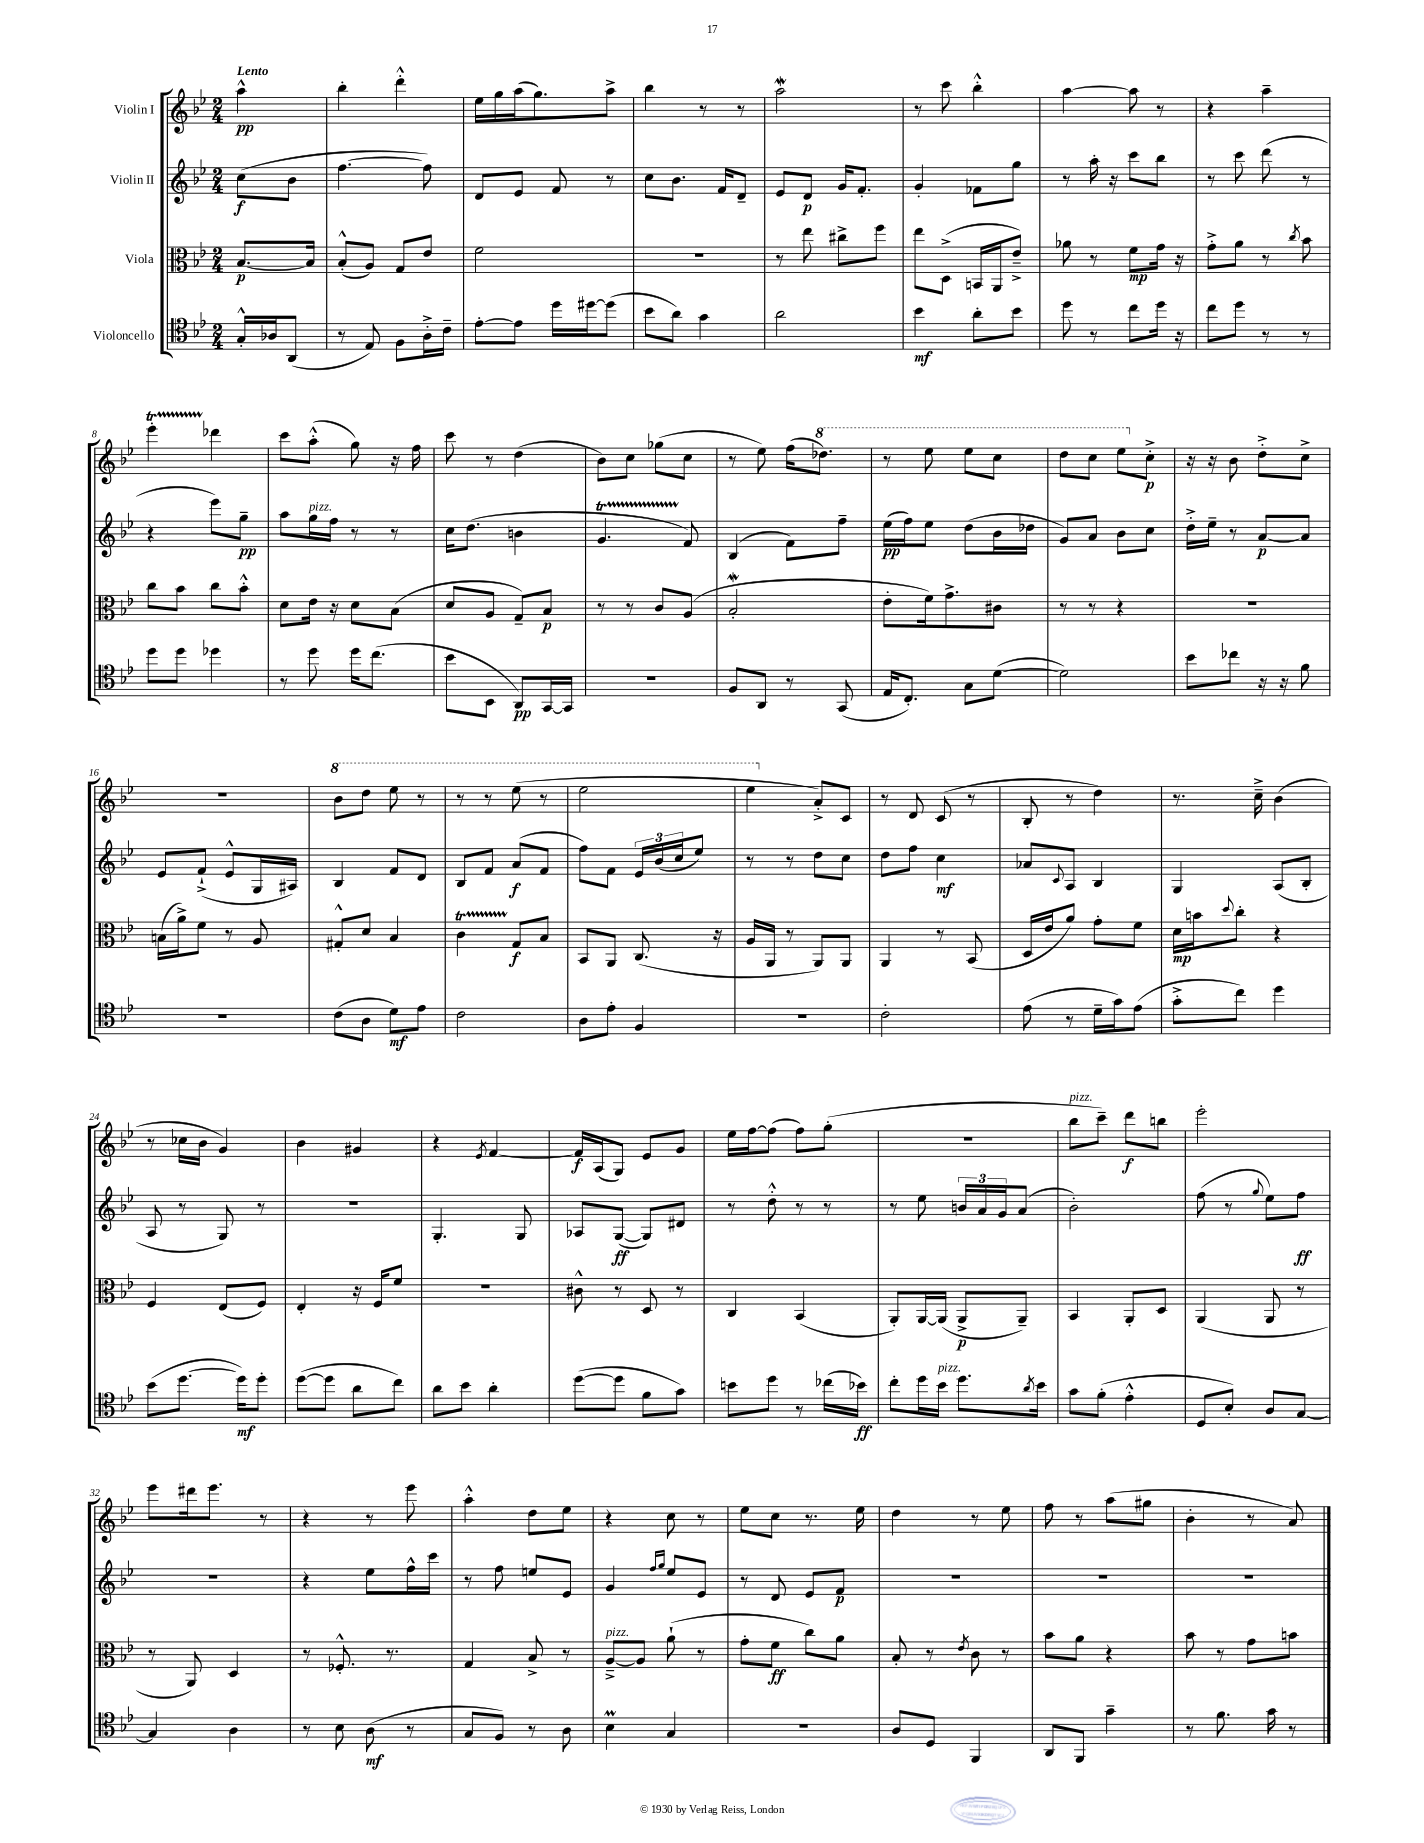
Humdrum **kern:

**kern	**dynam	**kern	**dynam	**kern	**dynam	**kern	**dynam
*part4	*part4	*part3	*part3	*part2	*part2	*part1	*part1
*staff4	*staff4	*staff3	*staff3	*staff2	*staff2	*staff1	*staff1
*I"Violoncello	*	*I"Viola	*	*I"Violin II	*	*I"Violin I	*
*clefC4	*	*clefC3	*	*clefG2	*	*clefG2	*
*k[b-e-]	*	*k[b-e-]	*	*k[b-e-]	*	*k[b-e-]	*
*M2/4	*	*M2/4	*	*M2/4	*	*M2/4	*
=	=	=	=	=	=	=	=
!	!	!	!	!	!	!LO:TX:a:B:t=Lento	!
16G'^^/LL	.	[8.B-/L	p	(8cc\L	f	4aa^^\	pp
16A-X/J	.	.	.	.	.	.	.
(8AA/J	.	.	.	8b-\J	.	.	.
.	.	16B-/Jk]	.	.	.	.	.
=1	=1	=1	=1	=1	=1	=1	=1
8r	.	(8B-'^^/L	.	[4.ff\	.	4bb-'\	.
8E-/)	.	8A/J)	.	.	.	.	.
8F\L	.	8G/L	.	.	.	4ddd'^^\	.
16A'^\L	.	8e-/J	.	8ff\])	.	.	.
16c~\JJ	.	.	.	.	.	.	.
=2	=2	=2	=2	=2	=2	=2	=2
[8e-'\L	.	2f\	.	8d/L	.	16ee-\LL	.
.	.	.	.	.	.	16gg\	.
8e-\J]	.	.	.	8e-/J	.	(16aa\J	.
.	.	.	.	.	.	8.gg\)	.
16dd\LL	.	.	.	8f/	.	.	.
[16dd#X\J	.	.	.	.	.	.	.
(8dd#\J]	.	.	.	8r	.	8aa^\J	.
=3	=3	=3	=3	=3	=3	=3	=3
8b-\L	.	2r	.	8cc\L	.	4bb-\	.
8a\J)	.	.	.	8.b-\J	.	.	.
4g\	.	.	.	.	.	8r	.
.	.	.	.	16f/KL	.	.	.
.	.	.	.	8d~/J	.	8r	.
=4	=4	=4	=4	=4	=4	=4	=4
2a\	.	8r	.	8e-/L	.	2aaW\	.
.	.	8ee-\	.	8d/J	p	.	.
.	.	8cc#X^\L	.	16g/KL	.	.	.
.	.	.	.	8.f'/J	.	.	.
.	.	8ff\J	.	.	.	.	.
=5	=5	=5	=5	=5	=5	=5	=5
4b-\	mf	8ee-\L	.	4g'/	.	8r	.
.	.	(8D^\J	.	.	.	8ccc\	.
8a'\L	.	16BBn/LL	.	8f-X\L	.	4bb-'^^\	.
.	.	16AA/J	.	.	.	.	.
8b-\J	.	8e-~^/J)	.	8gg\J	.	.	.
=6	=6	=6	=6	=6	=6	=6	=6
8dd\	.	8a-X\	.	8r	.	[4aa\	.
8r	.	8r	.	16aa'\	.	.	.
.	.	.	.	16r	.	.	.
8cc\L	.	8f\L	mp	8ccc\L	.	8aa\]	.
16dd\Jk	.	16g\Jk	.	8bb-\J	.	8r	.
16r	.	16r	.	.	.	.	.
=7	=7	=7	=7	=7	=7	=7	=7
8cc\L	.	8g'^\L	.	8r	.	4r	.
8dd\J	.	8a\J	.	8ccc\	.	.	.
8r	.	8r	.	(8ddd\	.	4aa~\	.
.	.	8qcc/	.	.	.	.	.
8r	.	8b-\	.	8r	.	.	.
!!LO:LB:g=z
=8	=8	=8	=8	=8	=8	=8	=8
8dd\L	.	8cc\L	.	4r	.	4eee-T'\	.
8dd\J	.	8b-\J	.	.	.	.	.
4dd-X\	.	8cc\L	.	8eee-\L)	.	4ddd-X\	.
.	.	8b-'^^\J	.	8gg~\J	pp	.	.
=9	=9	=9	=9	=9	=9	=9	=9
8r	.	8d\L	.	8aa\L	.	8ccc\L	.
!	!	!	!	!LO:TX:a:i:t=pizz.	!	!	!
8dd\	.	16e-\Jk	.	16gg\L	.	(8aa'^^\J	.
.	.	16r	.	16ff\JJ	.	.	.
16dd\KL	.	8d\L	.	8r	.	8gg\)	.
(8.cc\J	.	.	.	.	.	.	.
.	.	(8B-\J	.	8r	.	16r	.
.	.	.	.	.	.	16ff\	.
=10	=10	=10	=10	=10	=10	=10	=10
8b-\L	.	8d/L	.	16cc\KL	.	8ccc\	.
.	.	.	.	(8.dd\J	.	.	.
8BB-\J	.	8A/J	.	.	.	8r	.
8AA/L)	pp	8G~/L)	.	4bn\	.	(4dd\	.
[16GG/L	.	8B-/J	p	.	.	.	.
16GG/JJ]	.	.	.	.	.	.	.
=11	=11	=11	=11	=11	=11	=11	=11
2r	.	8r	.	4.gT/	.	8b-\L)	.
.	.	8r	.	.	.	8cc\J	.
.	.	8c/L	.	.	.	(8gg-X\L	.
.	.	(8A/J	.	8f/)	.	8cc\J	.
=12	=12	=12	=12	=12	=12	=12	=12
8F/L	.	2B-w'/	.	(4B-/	.	8r	.
8AA/J	.	.	.	.	.	8ee-\)	.
8r	.	.	.	8f\L)	.	(16ff\KL	.
*	*	*	*	*	*	*8va	*
.	.	.	.	.	.	8.ddd-X\J)	.
(8GG/	.	.	.	8ff~\J	.	.	.
=13	=13	=13	=13	=13	=13	=13	=13
16E-/KL	.	8e-'\L	.	(16ee-\LL	pp	8r	.
8.C'/J)	.	.	.	16ff\J)	.	.	.
.	.	16f\k)	.	8ee-\J	.	8eee-\	.
.	.	8.g^\	.	.	.	.	.
8G\L	.	.	.	(8dd\L	.	8eee-\L	.
([8d\J	.	8c#X\J	.	16b-\L	.	8ccc\J	.
.	.	.	.	16dd-X\JJ	.	.	.
=14	=14	=14	=14	=14	=14	=14	=14
2d\])	.	8r	.	8g/L)	.	8ddd\L	.
.	.	8r	.	8a/J	.	8ccc\J	.
.	.	4r	.	8b-\L	.	8eee-\L	.
*	*	*	*	*	*	*X8va	*
.	.	.	.	8cc\J	.	8cc'^\J	p
=15	=15	=15	=15	=15	=15	=15	=15
8b-\L	.	2r	.	16dd'^\LL	.	16r	.
.	.	.	.	16ee-~\JJ	.	16r	.
8cc-X\J	.	.	.	8r	.	8b-\	.
16r	.	.	.	[8a/L	p	8dd'^\L	.
16r	.	.	.	.	.	.	.
8f\	.	.	.	8a/J]	.	8cc^\J	.
!!LO:LB:g=z
=16	=16	=16	=16	=16	=16	=16	=16
2r	.	(16Bn\LL	.	8e-/L	.	2r	.
.	.	16a^\J)	.	.	.	.	.
.	.	8f\J	.	(8f`^/J	.	.	.
.	.	8r	.	8e-^^/L	.	.	.
.	.	8A/	.	16G/L	.	.	.
.	.	.	.	16A#X/JJ)	.	.	.
=17	=17	=17	=17	=17	=17	=17	=17
*	*	*	*	*	*	*8va	*
(8c\L	.	8G#X'^^/L	.	4B-/	.	8bb-\L	.
8A\J	.	8d/J	.	.	.	8ddd\J	.
8d\L)	mf	4B-/	.	8f/L	.	8eee-\	.
8e-\J	.	.	.	8d/J	.	8r	.
=18	=18	=18	=18	=18	=18	=18	=18
2c\	.	4cT\	.	8B-/L	.	8r	.
.	.	.	.	8f/J	.	8r	.
.	.	8G/L	f	(8a/L	f	(8eee-\	.
.	.	8B-/J	.	8f/J	.	8r	.
=19	=19	=19	=19	=19	=19	=19	=19
8A\L	.	8BB-/L	.	8ff\L)	.	2eee-\	.
8e-'\J	.	8AA/J	.	8f\J	.	.	.
4F/	.	(8.C/	.	24e-/LL	.	.	.
.	.	.	.	(24b-/	.	.	.
.	.	.	.	24cc/J	.	.	.
.	.	.	.	8ee-/J)	.	.	.
.	.	16r	.	.	.	.	.
=20	=20	=20	=20	=20	=20	=20	=20
2r	.	16A/LL	.	8r	.	4eee-\	.
.	.	16AA/JJ	.	.	.	.	.
.	.	8r	.	8r	.	.	.
*	*	*	*	*	*	*X8va	*
.	.	8AA/L)	.	8dd\L	.	8a'^/L)	.
.	.	8AA/J	.	8cc\J	.	8c/J	.
=21	=21	=21	=21	=21	=21	=21	=21
2c'\	.	4AA/	.	8dd\L	.	8r	.
.	.	.	.	8ff\J	.	8d/	.
.	.	8r	.	4cc\	mf	(8c/	.
.	.	(8BB-/	.	.	.	8r	.
=22	=22	=22	=22	=22	=22	=22	=22
(8e-\	.	16D/LL	.	8a-X/L	.	8B-'/	.
.	.	16e-/J	.	.	.	.	.
.	.	.	.	8qqc/	.	.	.
8r	.	8a/J)	.	8A/J	.	8r	.
16d~\LL	.	8g'\L	.	4B-/	.	4dd\)	.
16g\J)	.	.	.	.	.	.	.
(8e-\J	.	8f\J	.	.	.	.	.
=23	=23	=23	=23	=23	=23	=23	=23
8g'^\L	.	16d\LL	mp	4G/	.	8.r	.
.	.	16bn\J	.	.	.	.	.
.	.	8qqdd/	.	.	.	.	.
8cc\J)	.	8cc'\J	.	.	.	.	.
.	.	.	.	.	.	16cc~^\	.
4dd\	.	4r	.	(8A/L	.	(4b-\	.
.	.	.	.	8B-'/J	.	.	.
!!LO:LB:g=z
=24	=24	=24	=24	=24	=24	=24	=24
(8b-\L	.	4F/	.	8A/	.	8r	.
[8.dd\J	.	.	.	8r	.	16cc-X\LL	.
.	.	.	.	.	.	16b-\JJ	.
.	.	(8E-/L	.	8G/)	.	4g/)	.
16dd\KL])	mf	.	.	.	.	.	.
8dd'\J	.	8F/J)	.	8r	.	.	.
=25	=25	=25	=25	=25	=25	=25	=25
([8dd\L	.	4E-'/	.	2r	.	4b-\	.
8dd\J]	.	.	.	.	.	.	.
8a\L	.	16r	.	.	.	4g#X/	.
.	.	16F/KL	.	.	.	.	.
8cc\J)	.	8f/J	.	.	.	.	.
=26	=26	=26	=26	=26	=26	=26	=26
8a\L	.	2r	.	4.G'/	.	4r	.
8b-\J	.	.	.	.	.	.	.
.	.	.	.	.	.	8qe-/	.
4a'\	.	.	.	.	.	[4f/	.
.	.	.	.	8G/	.	.	.
=27	=27	=27	=27	=27	=27	=27	=27
([8dd\L	.	8c#X^^\	.	8A-X/L	.	16f/LL]	f
.	.	.	.	.	.	(16A/J	.
8dd\J]	.	8r	.	([8G/J	ff	8G/J)	.
8f\L	.	8D/	.	8G/L])	.	8e-/L	.
8g\J)	.	8r	.	8d#X/J	.	8g/J	.
=28	=28	=28	=28	=28	=28	=28	=28
8bn\L	.	4C/	.	8r	.	16ee-\LL	.
.	.	.	.	.	.	[16ff\J	.
8dd\J	.	.	.	8dd'^^\	.	(8ff\J]	.
8r	.	(4BB-/	.	8r	.	8ff\L)	.
(16cc-X\LL	.	.	.	8r	.	(8gg'\J	.
16b-X\JJ)	ff	.	.	.	.	.	.
=29	=29	=29	=29	=29	=29	=29	=29
8cc'\L	.	8AA'/L)	.	8r	.	2r	.
16dd\L	.	[16AA/L	.	8ee-\	.	.	.
!LO:TX:a:i:t=pizz.	!	!	!	!	!	!	!
16b-\JJ	.	(16AA/JJ]	.	.	.	.	.
8.dd\L	.	8AA^/L	p	24bn/LL	.	.	.
.	.	.	.	24a/	.	.	.
.	.	.	.	24g/J	.	.	.
.	.	8AA~/J)	.	(8a/J	.	.	.
8qa/	.	.	.	.	.	.	.
16b-\Jk	.	.	.	.	.	.	.
=30	=30	=30	=30	=30	=30	=30	=30
!	!	!	!	!	!	!LO:TX:a:i:t=pizz.	!
8g\L	.	4BB-/	.	2b-'\)	.	8bb-\L	.
(8f'\J	.	.	.	.	.	8ccc~\J)	.
4e-'^^\	.	8AA'/L	.	.	.	8ddd\L	f
.	.	8D/J	.	.	.	8bbn\J	.
=31	=31	=31	=31	=31	=31	=31	=31
8D/L	.	(4AA/	.	(8ff\	.	2eee-'\	.
8B-'/J)	.	.	.	8r	.	.	.
.	.	.	.	8qqgg/	.	.	.
8A/L	.	8AA/	.	8ee-\L)	.	.	.
[8G/J	.	8r	.	8ff\J	ff	.	.
!!LO:LB:g=z
=32	=32	=32	=32	=32	=32	=32	=32
4G/]	.	8r	.	2r	.	8eee-\L	.
.	.	8AA/)	.	.	.	16ddd#X\k	.
.	.	.	.	.	.	8.eee-\J	.
4A\	.	4D/	.	.	.	.	.
.	.	.	.	.	.	8r	.
=33	=33	=33	=33	=33	=33	=33	=33
8r	.	8r	.	4r	.	4r	.
8B-\	.	8.F-X'^^/	.	.	.	.	.
(8A\	mf	.	.	8ee-\L	.	8r	.
.	.	8.r	.	.	.	.	.
8r	.	.	.	16ff^^\L	.	8eee-\	.
.	.	.	.	16ccc\JJ	.	.	.
=34	=34	=34	=34	=34	=34	=34	=34
8G/L	.	4G/	.	8r	.	4aa'^^\	.
8F/J)	.	.	.	8ff\	.	.	.
8r	.	8B-^/	.	8een/L	.	8dd\L	.
8A\	.	8r	.	8e-/J	.	8ee-\J	.
=35	=35	=35	=35	=35	=35	=35	=35
!	!	!LO:TX:a:i:t=pizz.	!	!	!	!	!
4B-M\	.	[8A~^/L	.	4g/	.	4r	.
.	.	8A/J]	.	.	.	.	.
.	.	.	.	16qqff/LL	.	.	.
.	.	.	.	16qqgg/JJ	.	.	.
4G/	.	(8a`\	.	8ee-/L	.	8cc\	.
.	.	8r	.	8e-/J	.	8r	.
=36	=36	=36	=36	=36	=36	=36	=36
2r	.	8g'\L	.	8r	.	8ee-\L	.
.	.	8f\J	ff	8d/	.	8cc\J	.
.	.	8cc\L)	.	8e-/L	.	8.r	.
.	.	8a\J	.	8f/J	p	.	.
.	.	.	.	.	.	16ee-\	.
=37	=37	=37	=37	=37	=37	=37	=37
8A/L	.	8B-'/	.	2r	.	4dd\	.
8D/J	.	8r	.	.	.	.	.
.	.	8qe-/	.	.	.	.	.
4FF/	.	8c\	.	.	.	8r	.
.	.	8r	.	.	.	8ee-\	.
=38	=38	=38	=38	=38	=38	=38	=38
8AA/L	.	8b-\L	.	2r	.	8ff\	.
8FF/J	.	8a\J	.	.	.	8r	.
4g~\	.	4r	.	.	.	(8aa\L	.
.	.	.	.	.	.	8gg#X\J	.
=39	=39	=39	=39	=39	=39	=39	=39
8r	.	8b-\	.	2r	.	4b-'\	.
8.f\	.	8r	.	.	.	.	.
.	.	8g\L	.	.	.	8r	.
16g\	.	.	.	.	.	.	.
8r	.	8bn\J	.	.	.	8a/)	.
==	==	==	==	==	==	==	==
*-	*-	*-	*-	*-	*-	*-	*-
